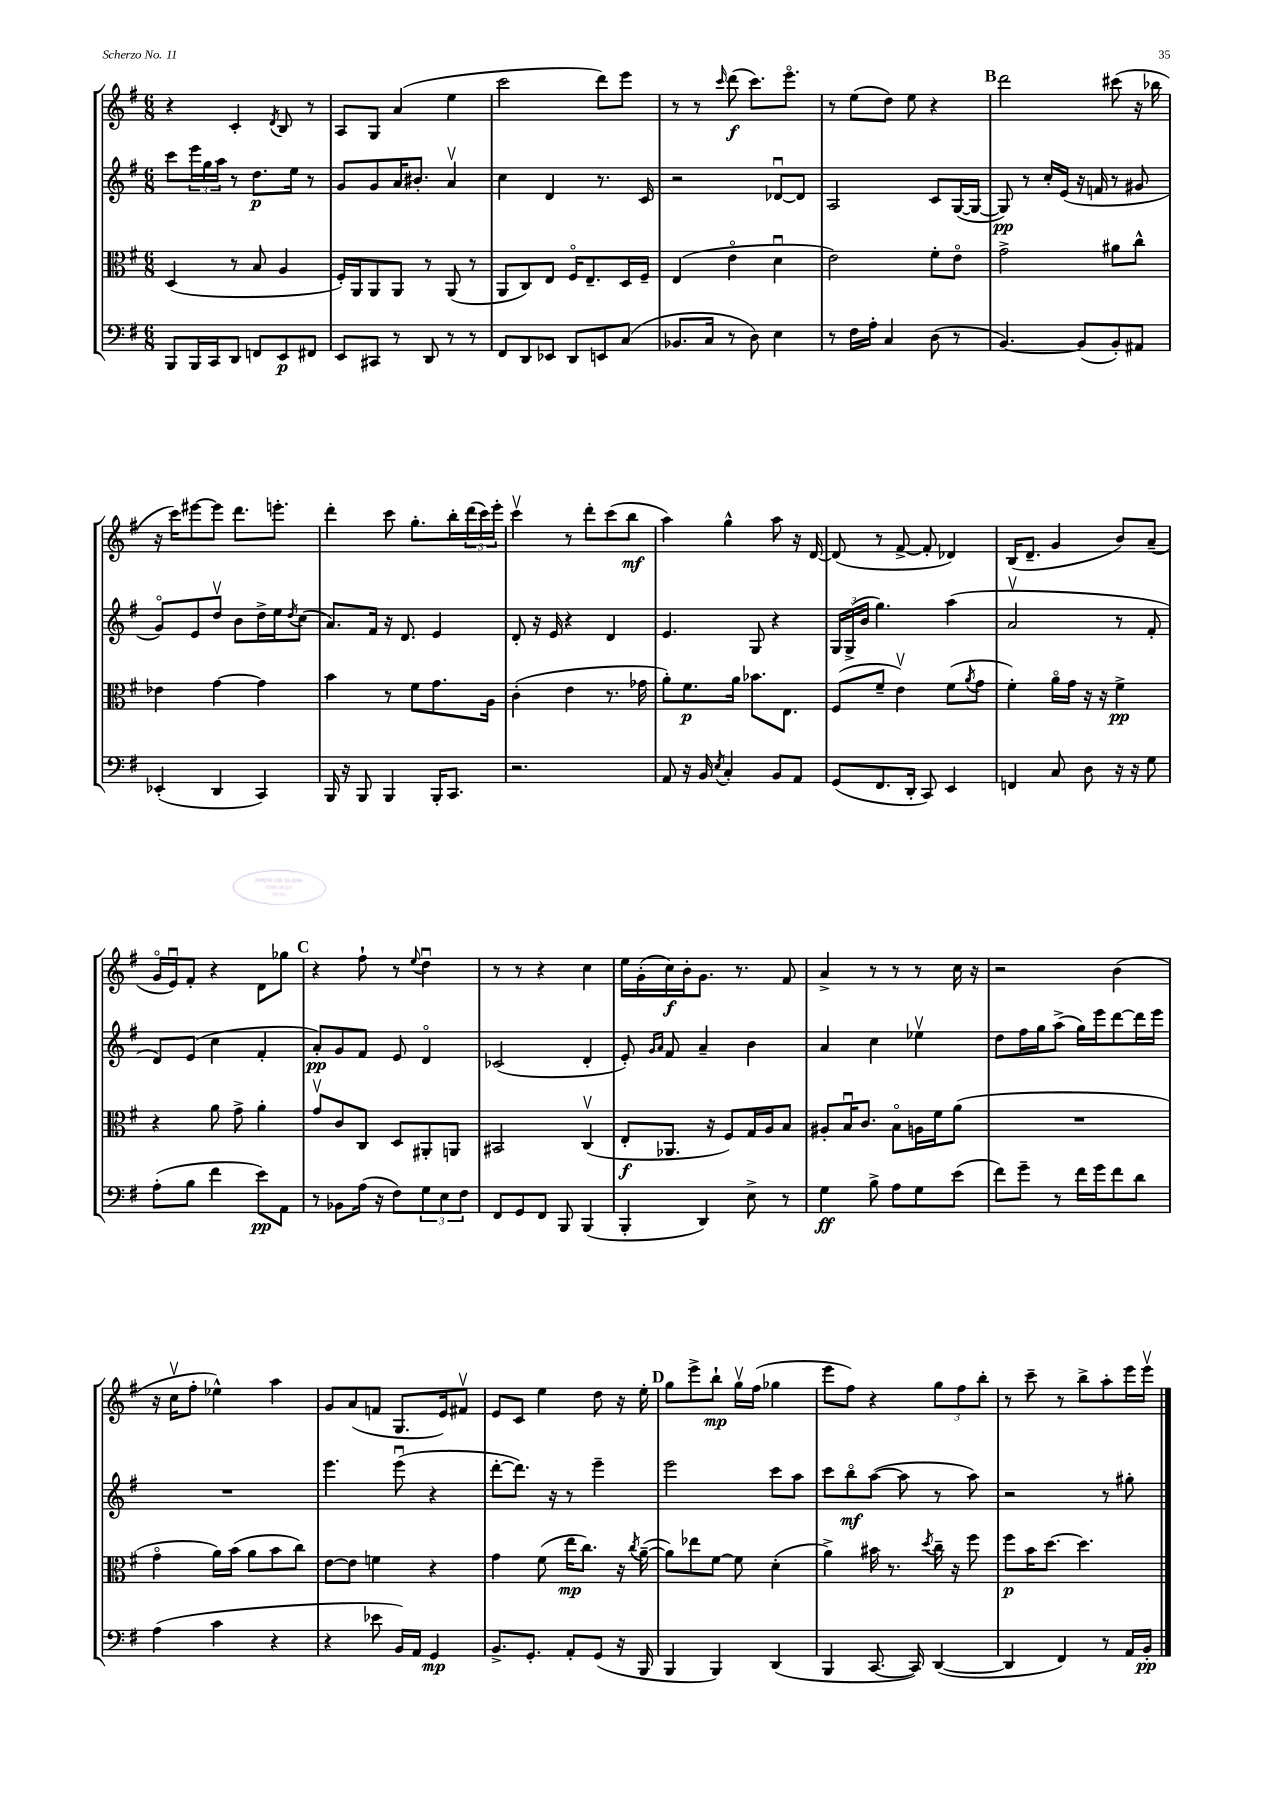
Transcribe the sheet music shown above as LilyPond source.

<<
\new StaffGroup <<
\new Staff = "s0" {
    \clef treble \key g \major \numericTimeSignature \time 6/8
    r4 c'4-. \acciaccatura { d'8 } b8 r8 |
    a8 g8 a'4( e''4 |
    c'''2 d'''8) e'''8 |
    r8 r8 \grace { c'''16 } d'''8\f( c'''8.) e'''8.\flageolet |
    r8 e''8( d''8) e''8 r4 |
    \mark \markup { \bold "B" } d'''2 cis'''8( r16 bes''16 |
    r16 c'''16) eis'''8~ eis'''8 d'''8. e'''8.-. |
    d'''4-. c'''8 g''8.-. b''16-. \tuplet 3/2 { d'''16( c'''16) e'''16-. } |
    c'''4\upbow r8 d'''8-. c'''8( b''8\mf |
    a''4) g''4-^ a''8 r16 d'16~ |
    d'8( r8 fis'8~-> fis'8-. des'4) |
    b16( d'8.-- g'4 b'8) a'8--( |
    g'16\flageolet e'16\downbow) fis'8-. r4 d'8 ges''8 |
    \mark \markup { \bold "C" } r4 fis''8-! r8 \appoggiatura { e''8 } d''4\downbow |
    r8 r8 r4 c''4 |
    e''16 g'16-.( c''16\f) b'16-. g'8. r8. fis'8 |
    a'4-> r8 r8 r8 c''16 r16 |
    r2 b'4( |
    r16 c''16\upbow fis''8-. ees''4-^) a''4 |
    g'8 a'8( f'8 g8. e'16) fis'8\upbow |
    e'8 c'8 e''4 d''8 r16 e''16-. |
    \mark \markup { \bold "D" } g''8 e'''8-> b''8-!\mp g''16\upbow fis''16( ges''4 |
    e'''8 fis''8) r4 \tuplet 3/2 { g''8 fis''8 b''8-. } |
    r8 c'''8-- r8 b''8-> a''8-. e'''16 e'''16\upbow \bar "|." |
}
\new Staff = "s1" {
    \clef treble \key g \major \numericTimeSignature \time 6/8
    c'''8 \tuplet 3/2 { e'''16 g''16 a''16 } r8 d''8.\p e''16 r8 |
    g'8 g'8 a'16 bis'8.-. a'4\upbow |
    c''4 d'4 r8. c'16 |
    r2 des'8~\downbow des'8 |
    a2 c'8 g16~( g16~ |
    \mark \markup { \bold "B" } g8\pp) r8 c''16-. e'16( r16 f'16 r8 gis'8 |
    g'8\flageolet) e'8 d''8\upbow b'8 d''16-> e''16 \acciaccatura { d''8 } c''8( |
    a'8.) fis'16 r16 d'8. e'4 |
    d'8-. r16 e'16 r4 d'4 |
    e'4. g8 r4 |
    \tuplet 3/2 { g16 g16->( b'16 } g''4.) a''4( |
    a'2\upbow r8 fis'8-. |
    d'8) e'8( c''4 fis'4-. |
    \mark \markup { \bold "C" } a'8-.\pp) g'8 fis'8 e'8 d'4\flageolet |
    ces'2( d'4-. |
    e'8-.) \grace { g'16 a'16 } fis'8 a'4-- b'4 |
    a'4 c''4 ees''4\upbow |
    d''8 fis''16 g''16 a''8->( g''16) e'''16 d'''8~ d'''16 e'''16 |
    R2. |
    e'''4. e'''8\downbow( r4 |
    d'''8~-. d'''8.) r16 r8 e'''4-- |
    \mark \markup { \bold "D" } e'''2 c'''8 a''8 |
    c'''8 b''8\flageolet\mf a''8~( a''8 r8 a''8) |
    r2 r8 gis''8-. \bar "|." |
}
\new Staff = "s2" {
    \clef alto \key g \major \numericTimeSignature \time 6/8
    d4( r8 b8 a4 |
    fis16-.) a,16 a,8 a,8 r8 a,8( r8 |
    a,8 c8) e8 fis16\flageolet e8.-- d16 fis16-- |
    e4( e'4\flageolet d'4\downbow |
    e'2) fis'8-. e'8\flageolet |
    \mark \markup { \bold "B" } g'2-> ais'8 c''8-^ |
    ees'4 g'4~ g'4 |
    b'4 r8 fis'8 g'8. a16 |
    c'4-.( e'4 r8. ges'16 |
    a'8-.) fis'8.\p a'16 bes'8. e8. |
    fis8( fis'8-- e'4\upbow) fis'8( \acciaccatura { a'8 } g'8 |
    fis'4-.) a'16\flageolet g'16 r16 r16 fis'4->\pp |
    r4 a'8 g'8-> a'4-. |
    \mark \markup { \bold "C" } g'8\upbow c'8 c8 d8 ais,8-. a,8 |
    bis,2 c4\upbow( |
    e8-.\f aes,8. r16 fis8) g16 a16 b8 |
    ais8-. b16\downbow c'8. b8\flageolet a16 fis'16 a'8( |
    R2. |
    g'4\flageolet a'16) b'16( a'8 b'8 c''8) |
    e'8~ e'8 f'4 r4 |
    g'4 fis'8( e''16\mp c''8.) r16 \acciaccatura { c''8 } a'16~--( |
    \mark \markup { \bold "D" } a'8) ees''8 fis'8~ fis'8 d'4-.( |
    a'4->) bis'16 r8. \acciaccatura { d''8 } c''16-- r16 fis''8 |
    fis''8\p b'16 d''8.~ d''4. \bar "|." |
}
\new Staff = "s3" {
    \clef bass \key g \major \numericTimeSignature \time 6/8
    b,,8 b,,16 c,16 d,8 f,8 e,8\p fis,8 |
    e,8 cis,8 r8 d,8 r8 r8 |
    fis,8 d,8 ees,8 d,8 e,8 c8( |
    bes,8. c16 r8 d8) e4 |
    r8 fis16 a16-. c4 d8( r8 |
    \mark \markup { \bold "B" } b,4.~) b,8( b,8-.) ais,8 |
    ees,4-.( d,4 c,4) |
    b,,16 r16 b,,8 b,,4 b,,16-. c,8. |
    r2. |
    a,8 r16 b,16 \acciaccatura { e8 } c4-. b,8 a,8 |
    g,8( fis,8. d,16-. c,8) e,4 |
    f,4 c8 d8 r16 r16 g8 |
    a8-.( b8 fis'4 e'8\pp) a,8 |
    \mark \markup { \bold "C" } r8 bes,8 a16( r16 fis8) \tuplet 3/2 { g8 e8 fis8 } |
    fis,8 g,8 fis,8 b,,8 b,,4( |
    b,,4-. d,4) e8-> r8 |
    g4\ff b8-> a8 g8 e'8( |
    fis'8) g'8-- r8 fis'16 g'16 fis'8 d'8 |
    a4( c'4 r4 |
    r4 ees'8 b,16) a,16 g,4\mp |
    b,8.-> g,8.-. a,8-. g,8( r16 b,,16 |
    \mark \markup { \bold "D" } b,,4 b,,4) d,4( |
    b,,4 c,8.~ c,16) d,4~( |
    d,4 fis,4) r8 a,16 b,16-.\pp \bar "|." |
}
>>
>>
\layout { \context { \Score \remove "Bar_number_engraver" } }
